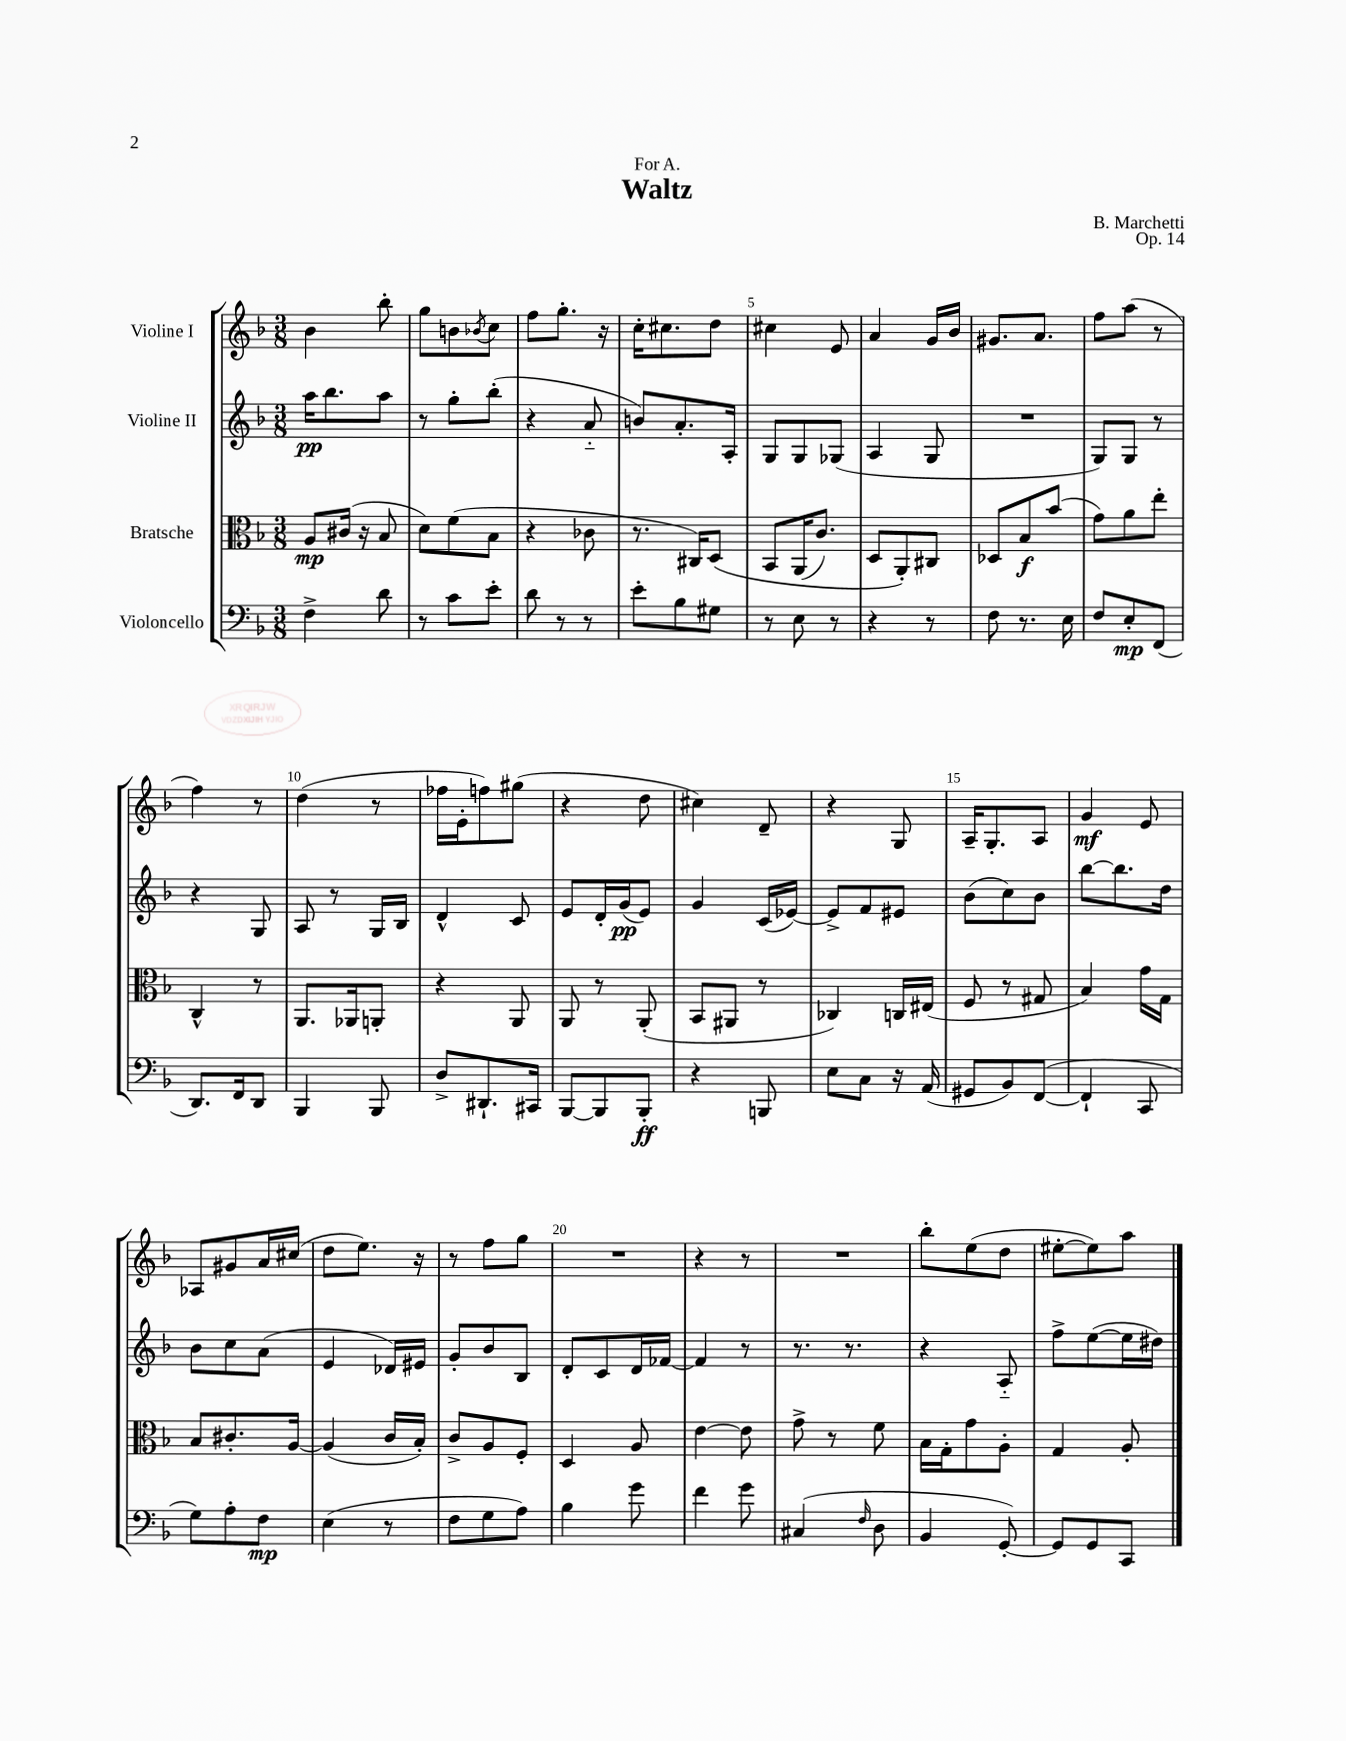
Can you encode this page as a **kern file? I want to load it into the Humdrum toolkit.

**kern	**kern	**kern	**kern
*staff4	*staff3	*staff2	*staff1
*clefF4	*clefC3	*clefG2	*clefG2
*k[b-]	*k[b-]	*k[b-]	*k[b-]
*M3/8	*M3/8	*M3/8	*M3/8
4F^	8A	16aa	4b-
.	.	8.bb-	.
.	(16c#	.	.
.	16r	.	.
8d	8B-	8aa	8bb-'
=	=	=	=
8r	8d)	8r	8gg
8c	(8f	8gg'	8b
.	.	.	8qb-
8e'	8B-	(8bb-'	8cc
=	=	=	=
8d	4r	4r	8ff
8r	.	.	8.gg'
8r	8c-	8a'~	.
.	.	.	16r
=	=	=	=
8e'	8.r	8b)	16cc'
.	.	.	8.cc#
8B-	.	8.a'	.
.	16C#)	.	.
8G#	&(8D	.	8dd
.	.	16A'	.
=	=	=	=
8r	8BB-	8G	4cc#
8E	(16AA	8G	.
.	8.c)	.	.
8r	.	(8G-	8e
=	=	=	=
4r	8D	4A	4a
.	8AA'&)	.	.
8r	8C#	8G	16g
.	.	.	16b-
=	=	=	=
8F	8D-	4.r	8.g#
8.r	8B-	.	.
.	.	.	8.a
.	(8b-	.	.
16E	.	.	.
=	=	=	=
8F	8g)	8G)	8ff
8E'	8a	8G	(8aa
(8FF	8ee'	8r	8r
=	=	=	=
8.DD)	4C^^	4r	4ff)
16FF	.	.	.
8DD	8r	8G	8r
=	=	=	=
4BBB-	8.AA	8A	(4dd
.	.	8r	.
.	16AA-	.	.
8BBB-	8AA'	16G	8r
.	.	16B-	.
=	=	=	=
8D^	4r	4d^^	16ff-
.	.	.	16e'
8.DD#`	.	.	8ff)
.	8AA	8c	(8gg#
16CC#	.	.	.
=	=	=	=
[8BBB-	8AA	8e	4r
8BBB-]	8r	16d'	.
.	.	(16g	.
8BBB-'	(8AA'	8e)	8dd
=	=	=	=
4r	8BB-	4g	4cc#)
.	8AA#	.	.
8BBB	8r	(16c	8d~
.	.	[16e-)	.
=	=	=	=
8E	4C-)	8e-^]	4r
8C	.	8f	.
16r	16C	8e#	8G
(16AA	(16E#	.	.
=	=	=	=
8GG#	8F	(8b-	16A~
.	.	.	8.G'
8BB-)	8r	8cc)	.
([8FF	8G#	8b-	8A
=	=	=	=
4FF`]	4B-)	[8bb-	4g
.	.	8.bb-]	.
8CC	16g	.	8e
.	16G	16dd	.
=	=	=	=
8G)	8B-	8b-	8A-
8A'	8.c#'	8cc	8g#
8F	.	(8a	16a
.	[16A	.	(16cc#
=	=	=	=
(4E	(4A]	4e	8dd
.	.	.	8.ee)
8r	16c	16d-)	.
.	16B-')	16e#	16r
=	=	=	=
8F	8c^	8g'	8r
8G	8A	8b-	8ff
8A)	8F'	8B-	8gg
=	=	=	=
4B-	4D	8d'	4.r
.	.	8c	.
8g	8A	16d	.
.	.	[16f-	.
=	=	=	=
4f	[4e	4f-]	4r
8g	8e]	8r	8r
=	=	=	=
(4C#	8g^	8.r	4.r
.	8r	.	.
.	.	8.r	.
16qqF	.	.	.
8D	8f	.	.
=	=	=	=
4BB-	16B-	4r	8bb-'
.	16G'	.	.
.	8g	.	(8ee
[8GG')	8A'	8A'~	8dd
=	=	=	=
8GG]	4G	8ff^	[8ee#'
8GG	.	([8ee	8ee#])
8CC	8A'	16ee]	8aa
.	.	16dd#)	.
==	==	==	==
*-	*-	*-	*-
